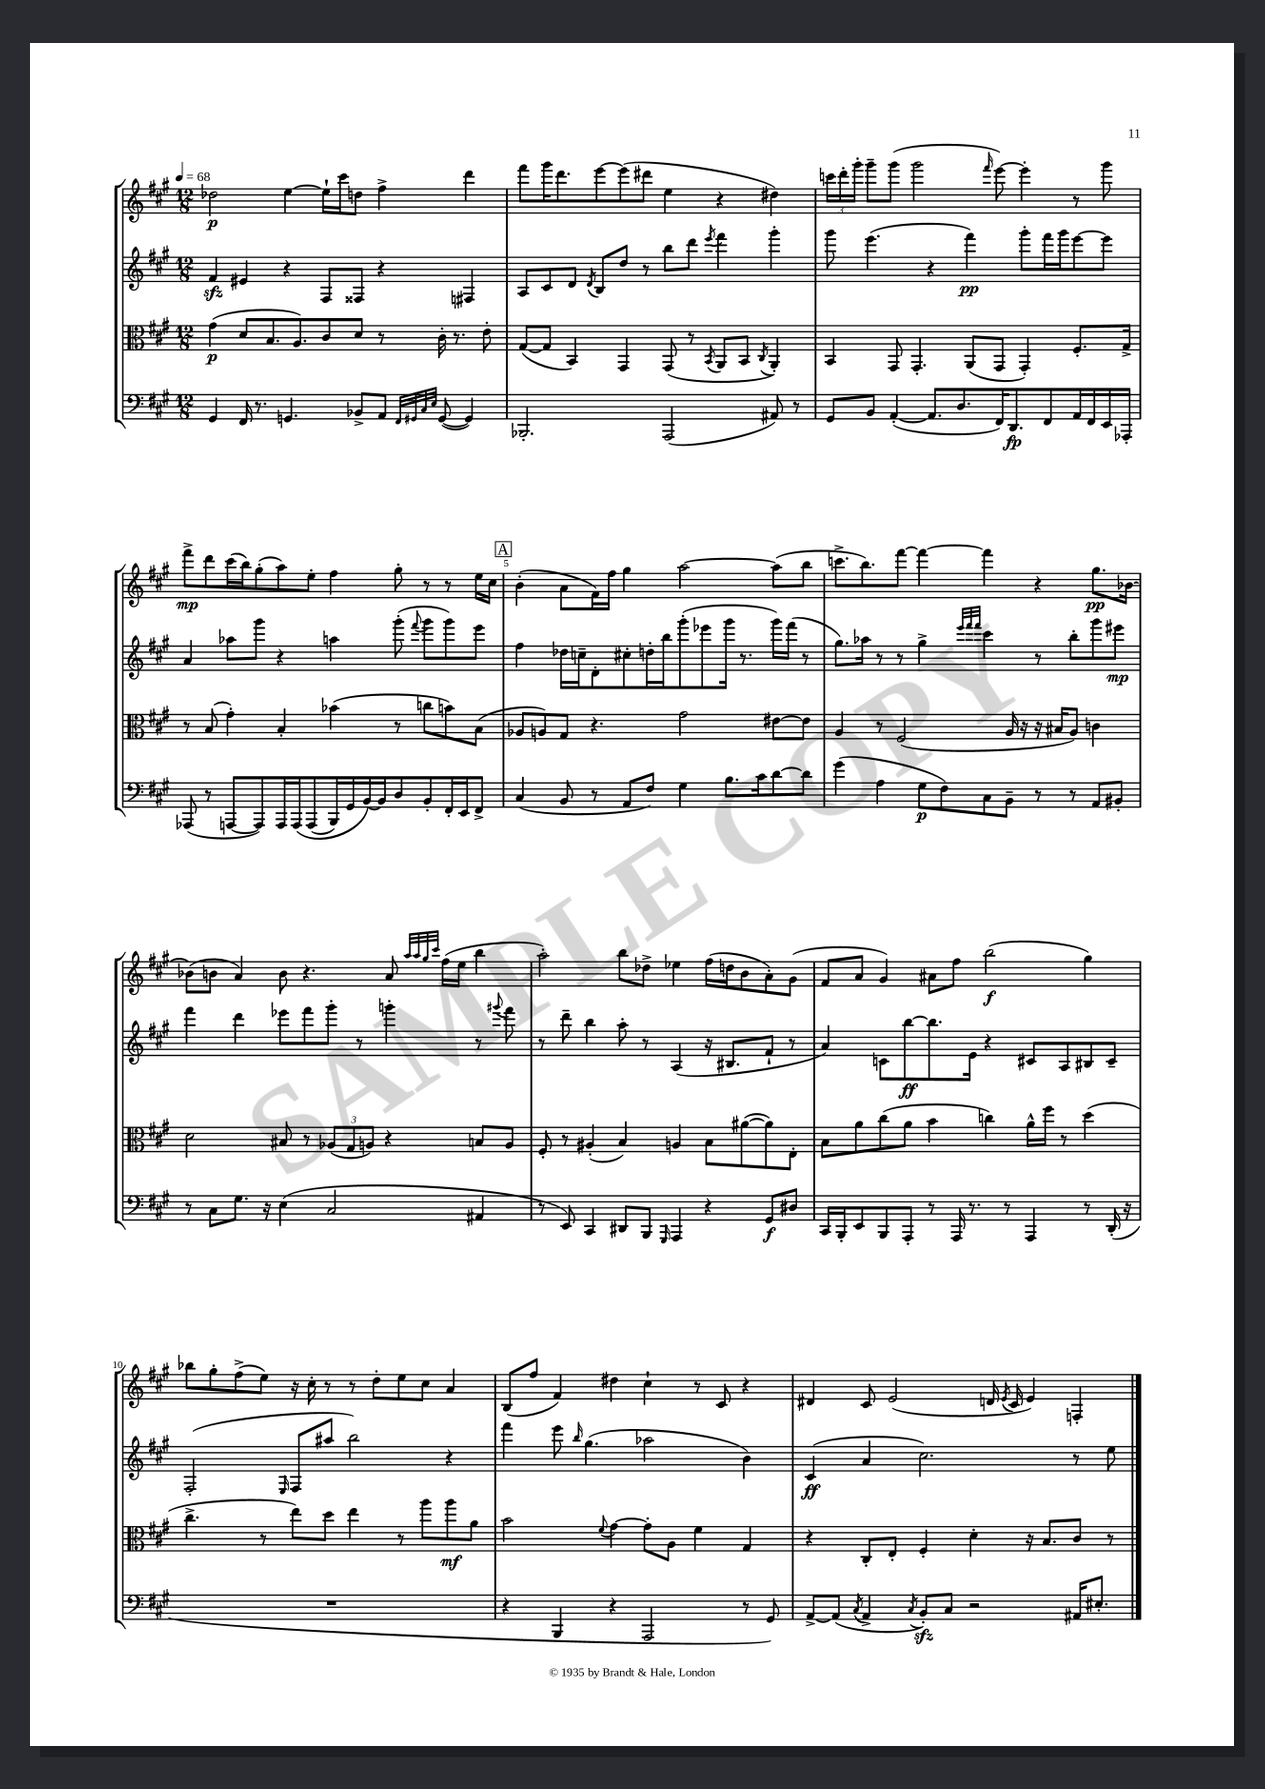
<<
\new StaffGroup <<
\new Staff = "s0" {
    \clef treble \key a \major \numericTimeSignature \time 12/8 \tempo 4 = 68
    \autoBeamOff des''2\p e''4~ e''16[-! cis'''16 d''8] fis''4-> d'''4 |
    fis'''8[ gis'''16 d'''8. e'''8~ e'''8( dis'''8] e''4 r4 dis''4) |
    \tuplet 3/2 { c'''16[ d'''16-. gis'''16]-. } gis'''8[-- gis'''8]( gis'''2 \grace { fis'''16 } e'''8~) e'''4-. r8 gis'''8 |
    fis'''8[->\mp d'''8 cis'''16( b''16) gis''8-.( a''8) e''8]-. fis''4 gis''8-. r8 r8 e''16[ cis''16] |
    \mark \markup { \box "A" } b'4-.( a'8[ fis'16) fis''16] gis''4 a''2~ a''8[( b''8] |
    c'''8.[-> b''8.) fis'''8]~ fis'''4~ fis'''4 r4 gis''8.[\pp bes'16]~ |
    bes'8[( b'8] a'4) b'8 r4. a'8 \grace { a''32[ a''32 gis''32 cis'''32] } fis''16[( e''16] b''4 |
    a''2-.) b''8[ des''8]-> ees''4 fis''16[( d''16 b'8 a'8-.) gis'8]( |
    fis'8[ a'8] gis'4) ais'8[ fis''8] b''2\f( gis''4) |
    bes''8[ gis''8-. fis''8->( e''8]) r16 cis''16-. r8 r8 d''8[-. e''8 cis''8] a'4 |
    b8[( fis''8] fis'4) dis''4 cis''4-! r8 cis'8 r4 |
    dis'4 cis'8 e'2( d'16 \acciaccatura { e'8 } cis'16 e'4) f4-. \bar "|." |
}
\new Staff = "s1" {
    \clef treble \key a \major \numericTimeSignature \time 12/8
    \autoBeamOff fis'4\sfz eis'4 r4 fis8[ fisis8] r4 fis4 |
    a8[ cis'8 d'8] \acciaccatura { d'8 } b8[ d''8] r8 b''8[ d'''8] \acciaccatura { e'''8 } fis'''4 gis'''4-. |
    gis'''8 e'''4.( r4 fis'''4\pp) gis'''8[-. fis'''16 gis'''16 e'''8~ e'''8] |
    a'4 aes''8[ gis'''8] r4 a''4 gis'''8-.( \appoggiatura { fis'''8 } gis'''8[ gis'''8) e'''8] |
    \mark \markup { \box "A" } fis''4 des''16[ c''16-- d'8-. cis''8-. d''16-. b''16 gis'''8-.( ees'''8 gis'''16] r8. gis'''16[) fis'''16]( r8 |
    gis''8.[) aes''16] r8 r8 gis''4-> \grace { e'''32[ fis'''32 fis'''32] } cis'''4 r8 b''8[-. gis'''8 eis'''8]\mp |
    fis'''4 d'''4 ees'''8[ fis'''8 gis'''8]-. r8 g'''4-. r8 \appoggiatura { gis'''8 } fis'''8 |
    r8 d'''8-- b''4 a''8-. r8 a4( r16 bis8.[ fis'8]-! r8 |
    a'4) c'8[ b''8~\ff b''8. e'16] r4 cis'8[ a8 bis8 cis'8]-- |
    fis2-.( \grace { e16 } fis8[ ais''8] b''2) r4 |
    fis'''4 e'''8 \grace { b''16 } gis''4.( aes''2 b'4) |
    cis'4\ff( a'4 cis''2.) r8 e''8 \bar "|." |
}
\new Staff = "s2" {
    \clef alto \key a \major \numericTimeSignature \time 12/8
    \autoBeamOff gis'4\p( d'8[ b8. a8.) cis'8 d'8] r8 cis'16-. r8. e'8-. |
    gis8[~( gis8] b,4) gis,4 gis,8( r8 \acciaccatura { b,8 } a,8[ b,8] \acciaccatura { cis8 } a,4-.) |
    b,4 gis,8 gis,4.-. a,8[( gis,8] gis,4-.) fis8.[-. gis16]-> |
    r8 b8( gis'4-.) b4-. bes'4( r8 c''8[ b'8) b8]( |
    \mark \markup { \box "A" } aes8[ a8) gis8] r4. gis'2 eis'8[~ eis'8] |
    a4 r8 fis2( a16 r16 r16 bis16[ a8]) c'4 |
    d'2 bis8 r8 \tuplet 3/2 { aes8[( gis8 a8]) } r4 b8[ a8] |
    fis8-. r8 ais4-.( b4) a4 b8[ ais'8~( ais'8) e8]-. |
    b8[ a'8 cis''8( a'8] b'4 c''4) a'16[-^ fis''16] r8 d''4( |
    cis''4.-> r8 e''8[) d''8] e''4 r8 a''8[ a''8\mf a'8] |
    b'2 \appoggiatura { fis'8 } gis'4~ gis'8[-. a8] fis'4 gis4 |
    r4 cis8[-. e8]-. fis4-. d'4-. r16 b8.[ cis'8] r8 \bar "|." |
}
\new Staff = "s3" {
    \clef bass \key a \major \numericTimeSignature \time 12/8
    \autoBeamOff gis,4 fis,16 r8. g,4. bes,8[-> a,8] \grace { fis,32[ gis,32 cis32 e32] } gis,8~( gis,4) |
    bes,,2.-. a,,2( ais,8) r8 |
    gis,8[ b,8] a,4~-.( a,8.[ d8. fis,16) d,8.\fp fis,8 a,16 fis,16 e,16 aes,,16]-. |
    aes,,8( r8 a,,8[~ a,,8) a,,16 a,,16\( a,,8( b,,16) gis,16 b,16~\) b,16 d8 b,8-. fis,16-. e,16 fis,8]-> |
    \mark \markup { \box "A" } cis4( b,8 r8 a,8[ fis8]) gis4 b8.[ cis'16 d'8~ d'8] |
    gis'4( a4 gis8[\p fis8) cis8 b,8]-- r8 r8 a,8[ bis,8]-. |
    r8 cis8[ gis8.] r16 e4( cis2 ais,4 |
    r8 e,8) cis,4 dis,8[ b,,8] \grace { gis,,16 } a,,4 r4 gis,8[\f dis8] |
    cis,16[ b,,16-. e,8 b,,8 a,,8]-. r8 a,,16 r8. r8 a,,4 r8 d,16-.( r16 |
    R1. |
    r4 b,,4 r4 a,,2 r8 gis,8) |
    a,8[~-> a,8]( \acciaccatura { cis8 } a,4-> \acciaccatura { cis8 } b,8[-.\sfz) cis8] r2 ais,16[ eis8.]-. \bar "|." |
}
>>
>>
\layout { \context { \Score \override BarNumber.break-visibility = ##(#f #t #t) barNumberVisibility = #(every-nth-bar-number-visible 5) } }
